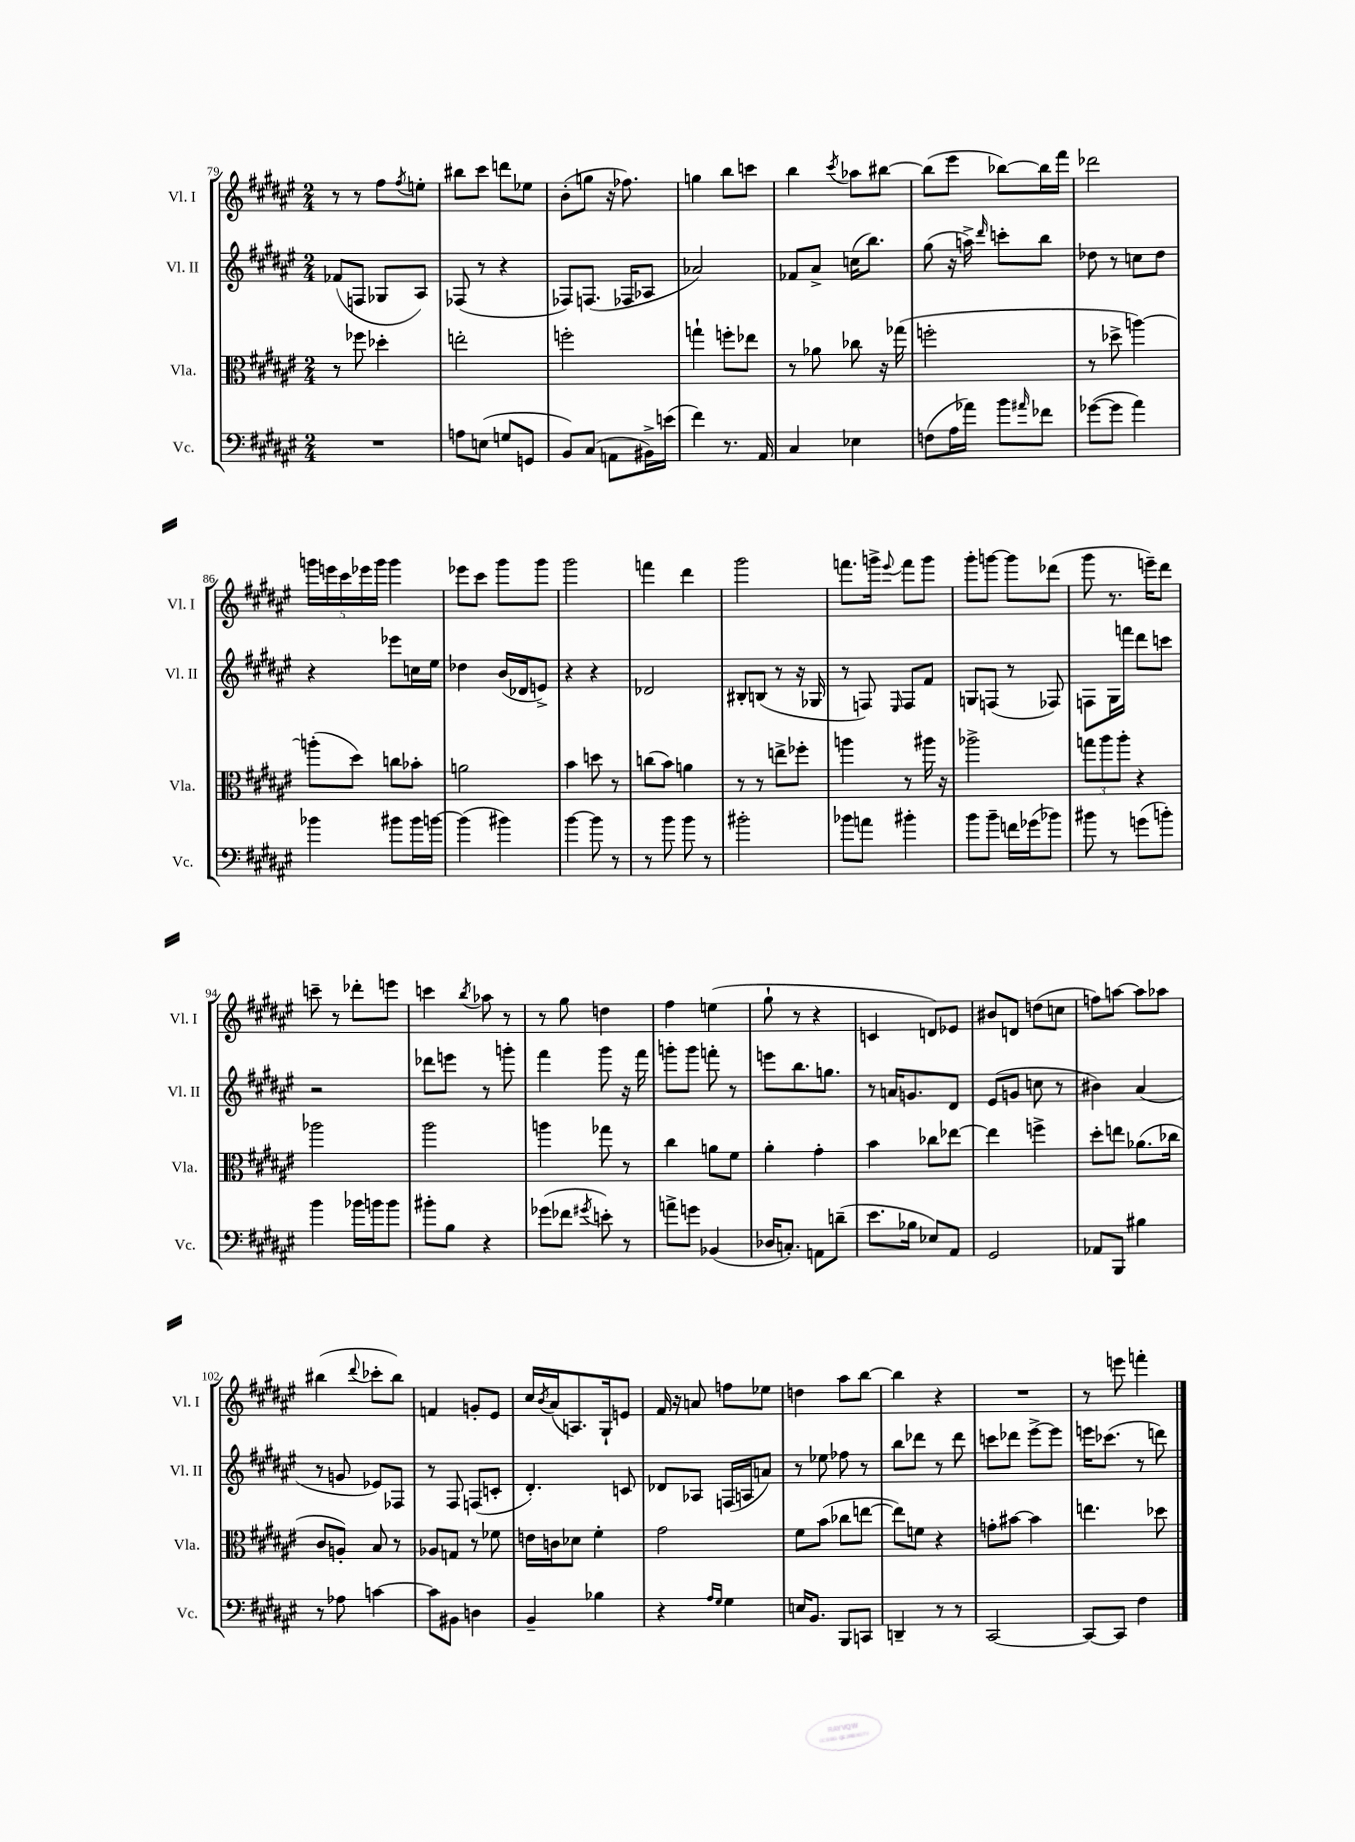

**kern	**kern	**kern	**kern
*part4	*part3	*part2	*part1
*staff4	*staff3	*staff2	*staff1
*I"Vc.	*I"Vla.	*I"Vl. II	*I"Vl. I
*I'Vc.	*I'Vla.	*I'Vl. II	*I'Vl. I
*clefF4	*clefC3	*clefG2	*clefG2
*k[f#c#g#d#a#e#]	*k[f#c#g#d#a#e#]	*k[f#c#g#d#a#e#]	*k[f#c#g#d#a#e#]
*M2/4	*M2/4	*M2/4	*M2/4
=79	=79	=79	=79
2r	8r	(8f-X/L	8r
.	8ff-X\	8Fn/J	8r
.	4dd-X'\	8G-X/L	8ff#\L
.	.	.	8qff#/
.	.	8A#/J)	8een'\J
=80	=80	=80	=80
8An\L	2een'\	(8F-X/	8bb#X\L
(8En\J	.	8r	8ccc#\J
8Gn/L	.	4r	8dddn\L
8GGn/J	.	.	8ee-X\J
=81	=81	=81	=81
8BB/L)	2ffn'\	8F-X/L)	(8b'\L
(8C#/J	.	(8.Fn/J	8ggn\J
8AAn\L	.	.	16r
.	.	16F-X/KL	8.ff-X\)
16BB#X^\L)	.	8A-X/J	.
(16en\JJ	.	.	.
=82	=82	=82	=82
4f#\)	4ggn`\	2a-X/)	4ggn\
8.r	8ffn'\L	.	8bb\L
.	8ee-X\J	.	8cccn\J
16AA#/	.	.	.
=83	=83	=83	=83
4C#/	8r	8f-X/L	4bb\
.	8a-X\	8a#^/J	.
.	.	.	8qccc#/
4E-X\	8cc-X\	(16ccn\KL	8aa-X\L
.	.	8.bb\J)	.
.	16r	.	[8bb#X\J
.	(16gg-X\	.	.
=84	=84	=84	=84
(8Fn\L	2ffn'\	(8gg#\	(8bb#\L]
16A#\L	.	16r	8eee#\J
16a-X\JJ)	.	16aan^\)	.
.	.	16qqddd#/	.
8b\L	.	8cccn'\L	[8bb-X\L)
16qqa#X/	.	.	.
8f-X\J	.	8bb\J	16bb-\L]
.	.	.	16fff#\JJ
=85	=85	=85	=85
([8g-X\L	8r	8dd-X\	2ddd-X\
8g-\J]	8dd-X^\	8r	.
4a#\)	[4aan\)	8ccn\L	.
.	.	8dd-\J	.
!!LO:LB:g=z
=86	=86	=86	=86
4b-X\	(8aan'\L]	4r	20gggn\LL
.	.	.	20eeen\
.	.	.	20ccc#\
.	8dd#\J)	.	.
.	.	.	20eee-X\
.	.	.	20ggg\JJ
8b#X\L	8ccn\L	8eee-X\L	4ggg\
16b#\L	8b-X'\J	16ccn\L	.
[16bn\JJ	.	16ee#\JJ	.
=87	=87	=87	=87
(4b\]	2an\	4dd-X\	8eee-X\L
.	.	.	8ccc#\J
4b#X\)	.	(16b/LL	8ggg#\L
.	.	16d-X/J	.
.	.	8en^/J)	8ggg#\J
=88	=88	=88	=88
[4b\	4b\	4r	2ggg#\
8b\]	8ddn\	4r	.
8r	8r	.	.
=89	=89	=89	=89
8r	(8ccn\L	2d-X/	4fffn\
8b\	8b\J)	.	.
8b\	4an\	.	4ddd#\
8r	.	.	.
=90	=90	=90	=90
2b#X'\	8r	8B#X'/L	2ggg#\
.	8r	(8Bn/J	.
.	8een^\L	8r	.
.	8ff-X'\J	16r	.
.	.	16G-X/	.
=91	=91	=91	=91
8b-X\L	4aan\	8r	8.fffn\L
8an\J	.	8Fn/)	.
.	.	.	16gggn^\Jk
.	.	16qqE#/	8qqeee#/
4b#X'\	8r	8F/L	8fff\L
.	16aa#X\	8f#/J	8ggg\J
.	16r	.	.
=92	=92	=92	=92
8b\L	2aa-X^\	8Gn/L	8ggg#'\L
8b~\J	.	(8Fn/J	[8gggn\J
16fn\LL	.	8r	8ggg\L]
(16g-X\J	.	.	.
8b-X\J)	.	8F-X/)	(8ddd-X\J
=93	=93	=93	=93
8b#X\	12ggn\L	8Fn\L	8ggg#\
.	12aa#\	.	.
8r	.	16G#\L	8.r
.	12aa#'\J	.	.
.	.	16fffn\JJ	.
(8gn\L	4r	8ddd#\L	.
.	.	.	16eeen~\KL)
8bn'\J)	.	8cccn\J	8ddd#\J
!!LO:LB:g=z
=94	=94	=94	=94
4b\	2aa-X\	2r	8cccn~\
.	.	.	8r
16b-X\LL	.	.	8ddd-X'\L
16bn\J	.	.	.
8b\J	.	.	8eeen\J
=95	=95	=95	=95
8b#X'\L	2aa#\	8ddd-X\L	4cccn\
8B\J	.	8eeen\J	.
.	.	.	8qbb/
4r	.	8r	8aa-X\
.	.	8gggn'\	8r
=96	=96	=96	=96
(8g-X\L	4aan\	4fff#\	8r
8f-X\J	.	.	8gg#\
8qg#X/	.	.	.
8en'\)	8gg-X\	8ggg#\	4ddn\
8r	8r	16r	.
.	.	16fff#\	.
=97	=97	=97	=97
8an^\L	4cc#\	8gggn'\L	4ff#\
8gn\J	.	8ggg\J	.
(4BB-X/	8an\L	8fffn'\	(4een\
.	8f#\J	8r	.
=98	=98	=98	=98
16D-X/KL	4a#'\	8eeen\L	8gg#`\
8.Cn'/J)	.	.	.
.	.	8.bb\	8r
8AAn\L	4g#'\	.	4r
.	.	8.ggn\J	.
(8dn~\J	.	.	.
=99	=99	=99	=99
8.e#\L	4b\	8r	4cn/
.	.	16an/KL	.
16B-X\Jk	.	8.gn/	.
8E-X/L)	8cc-X\L	.	8dn/L)
8AA#/J	[8ee-X\J	8d#/J	8e-X/J
=100	=100	=100	=100
2GG#/	4ee-\]	(8e#/L	8b#X/L
.	.	8gn/J	8dn/J
.	4ffn^\	8ccn\	(8ddn\L
.	.	8r	8ccn\J
=101	=101	=101	=101
8AA-X/L	8dd#'\L	4b#X\)	8ffn\L)
8BBB/J	8een\J	.	[8aan\J
4B#X\	(8.a-X\L	(4a#/	8aa\L]
.	.	.	8aa-X\J
.	16cc-X\Jk	.	.
!!LO:LB:g=z
=102	=102	=102	=102
8r	8c#/L	8r	(4bb#X\
8A-X\	8An'/J)	8gn/	.
.	.	.	8qqddd#/
[4cn\	8B/	8e-X/L)	8ccc-X'\L
.	8r	8F-X/J	8bb#\J)
=103	=103	=103	=103
8c\L]	8A-X/L	8r	4fn/
8BB#X\J	8Gn/J	8F#/	.
4Dn\	8r	(8Fn/L	8gn'/L
.	8f-X\	8cn'/J	8e#/J
=104	=104	=104	=104
4BB~/	16en\LL	4.d#'/)	16cc#/LL
.	.	.	8qb/
.	16cn\J	.	(16a#/J
.	8d-X\J	.	8.An/)
4B-X\	4f#'\	.	.
.	.	.	16G#`/k
.	.	8cn/	8en/J
=105	=105	=105	=105
4r	2g#\	8d-X/L	16f#/
.	.	.	16r
.	.	8A-X/J	8an/
16qqA#/LL	.	.	.
16qqG#/JJ	.	.	.
4G#\	.	(16Fn/LL	8ffn\L
.	.	16An/J	.
.	.	8an/J)	8ee-X\J
=106	=106	=106	=106
16En/KL	8f#\L	8r	4ddn\
8.BB/J	.	.	.
.	(8b\J	8ee-X\	.
8BBB/L	8cc-X\L	8ff-X\	8aa#\L
8CCn/J	[8een\J	8r	[8bb\J
=107	=107	=107	=107
4DDn~/	8ee\L])	8bb\L	4bb\]
.	8fn\J	8ddd-X\J	.
8r	4r	8r	4r
8r	.	8ddd-\	.
=108	=108	=108	=108
[2CC#/	8gn'\L	8cccn\L	2r
.	[8b#X\J	8ddd-X\J	.
.	4b#\]	[8eee#^\L	.
.	.	8eee#\J]	.
=109	=109	=109	=109
8CC#/L_	4.een\	16eeen\KL	8r
.	.	(8.ccc-X\J	.
8CC#/J]	.	.	8eeen\
4F#\	.	8r	4fffn'\
.	8dd-X\	8dddn\)	.
==	==	==	==
*-	*-	*-	*-
